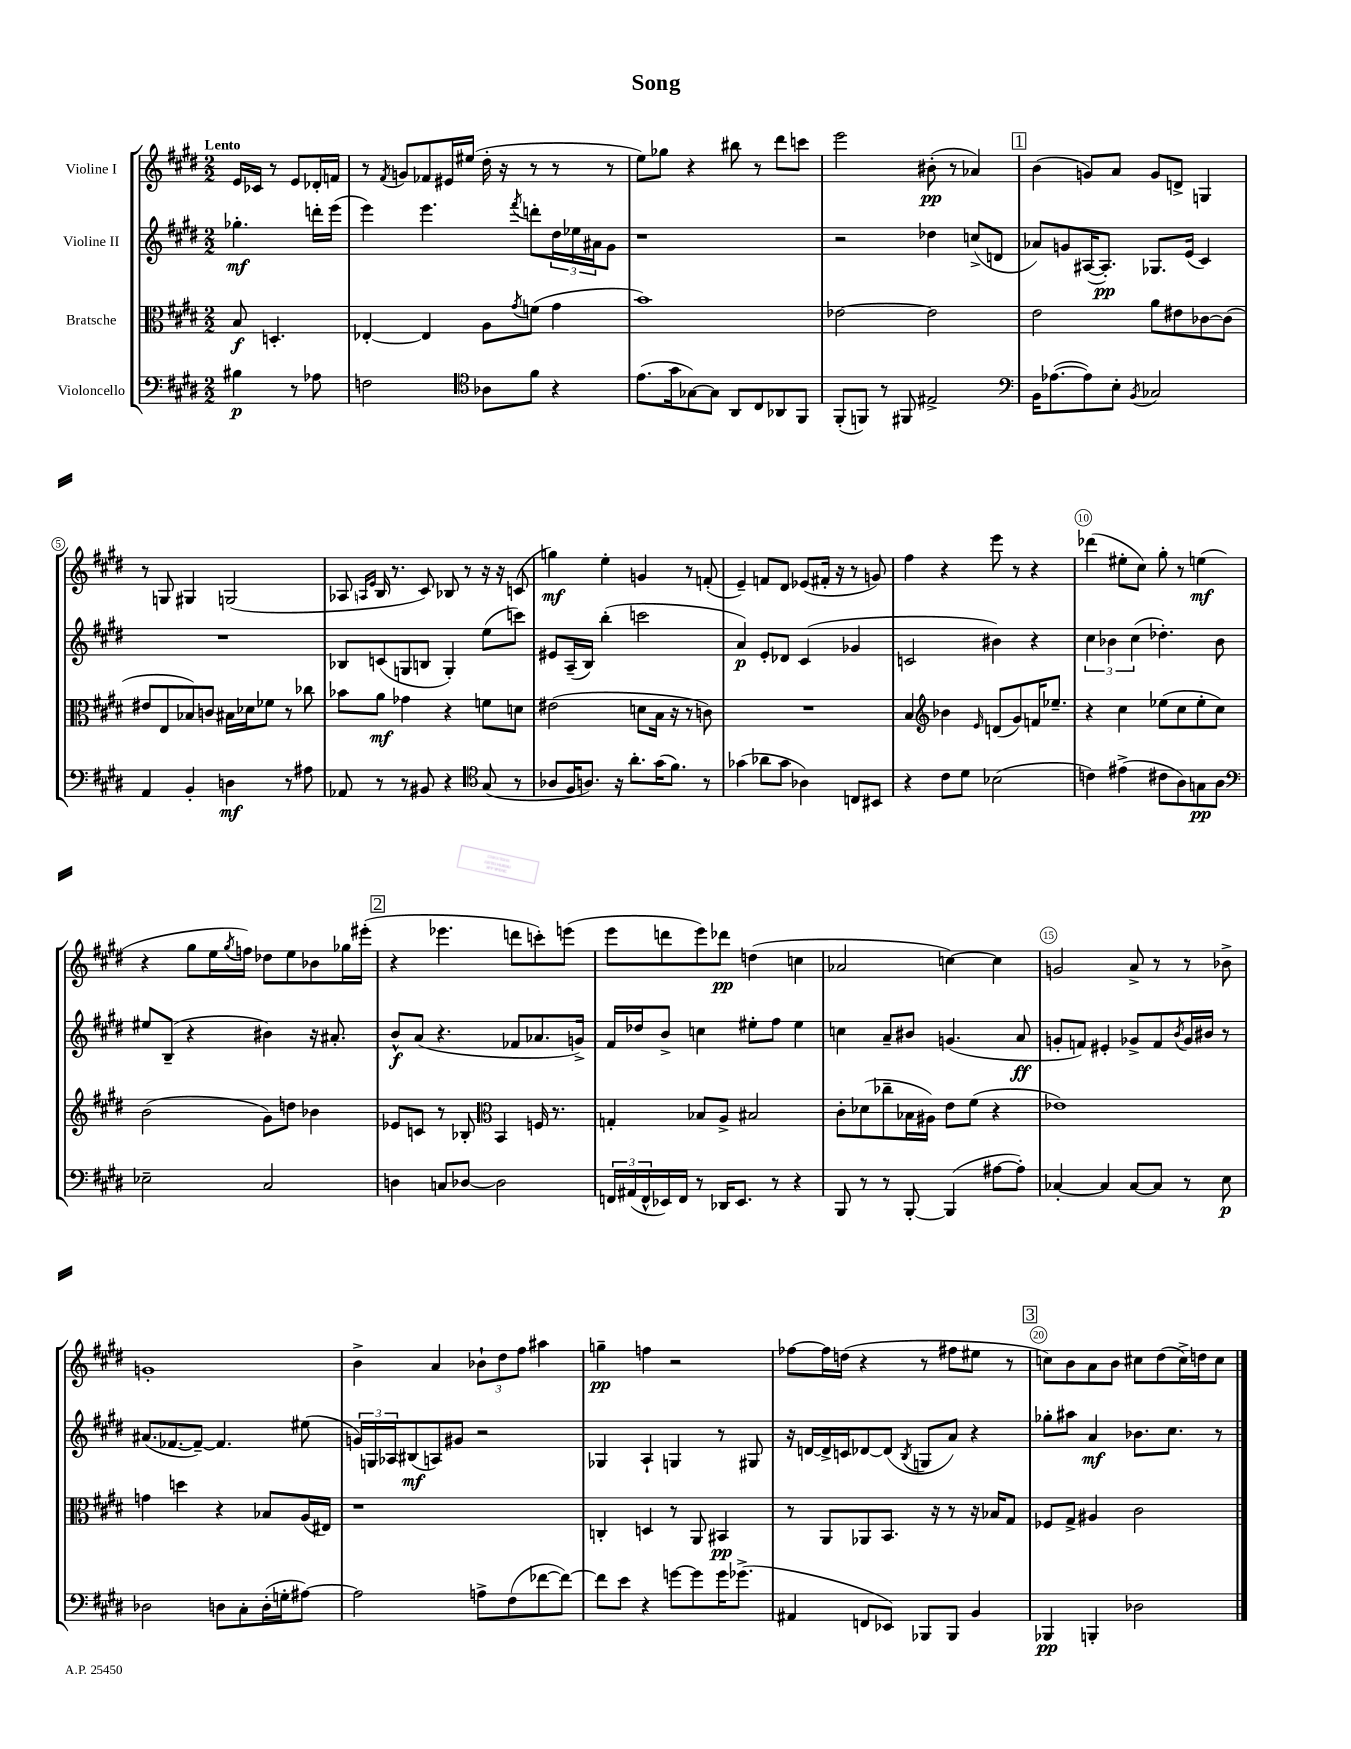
\header { title = "Song" }
<<
\new StaffGroup <<
\new Staff = "s0" \with { instrumentName = "Violine I" } {
    \clef treble \key e \major \numericTimeSignature \time 2/2 \partial 2 \tempo "Lento"
    e'16 ces'16 r8 e'8 des'16-. f'16 |
    r8 \acciaccatura { fis'8 } g'8 fes'8 eis'16 eis''16( dis''16-. r16 r8 r8 r8 |
    e''8) ges''8 r4 bis''8 r8 dis'''8 c'''8 |
    e'''2 bis'8-.\pp( r8 aes'4) |
    \mark \markup { \box "1" } b'4( g'8) a'8 g'8 d'8-> g4 |
    r8 g8 gis4 g2( |
    aes8 \grace { a16 e'16 } b16 r8. cis'8) bes8 r8 r16 r16 c'8( |
    g''4\mf) e''4-. g'4 r8 f'8-.( |
    e'4--) f'8 dis'8 ees'8( fis'16-. r16 r8 g'8) |
    fis''4 r4 e'''8 r8 r4 |
    des'''4( eis''8-. cis''8) gis''8-. r8 e''4\mf( |
    r4 gis''8 e''16 \acciaccatura { gis''8 } f''16) des''8 e''8 bes'8 ges''16 eis'''16-.( |
    \mark \markup { \box "2" } r4 ees'''4. d'''8 c'''8-.) e'''8( |
    e'''8 d'''8 e'''8) des'''8\pp d''4( c''4 |
    aes'2 c''4~) c''4 |
    g'2 a'8-> r8 r8 bes'8-> |
    g'1-. |
    b'4-> a'4 \tuplet 3/2 { bes'8-! dis''8 fis''8 } ais''4 |
    g''4--\pp f''4 r2 |
    fes''8~ fes''16 d''16( r4 r8 fis''8 eis''8 r8 |
    \mark \markup { \box "3" } c''8) b'8 a'8 b'8 cis''8 dis''8( cis''16->) d''16 cis''8 \bar "|." |
}
\new Staff = "s1" \with { instrumentName = "Violine II" } {
    \clef treble \key e \major \numericTimeSignature \time 2/2 \partial 2
    ges''4.-.\mf d'''16-. e'''16( |
    e'''4) e'''4. \acciaccatura { fis'''8 } d'''8-. \tuplet 3/2 { dis''16 ees''16 ais'16 } gis'8 |
    r1 |
    r2 des''4 c''8->( d'8 |
    \mark \markup { \box "1" } aes'8) g'8 ais16~( ais8.-.\pp) ges8. e'16( cis'4) |
    R1 |
    bes8 c'8( g8 b8 g4-.) e''8( c'''8) |
    eis'8 a16--( b16) b''4-.( c'''2 |
    a'4\p) e'8-. des'8 cis'4( ges'4 |
    c'2 bis'4) r4 |
    \tuplet 3/2 { cis''4 bes'4 cis''4( } des''4.-.) bes'8 |
    eis''8 b8--( r4 bis'4) r16 ais'8.-. |
    \mark \markup { \box "2" } b'8-^\f a'8( r4. fes'8 aes'8. g'16->) |
    fis'16 des''16 b'8-> c''4 eis''8-. fis''8 eis''4 |
    c''4 a'8-- bis'8 g'4.( a'8\ff |
    g'8-. f'8) eis'4-. ges'8-> f'8 \acciaccatura { b'8 } ges'16 bis'16 r8 |
    ais'8.( fes'8.~ fes'8~--) fes'4. eis''8( |
    \tuplet 3/2 { g'16) g16 aes16 } bis8\mf( a8) gis'8 r2 |
    ges4 a4-! g4 r8 gis8 |
    r16 d'16~ d'16-> c'16 des'8~ des'8( \acciaccatura { b8 } g8 a'8) r4 |
    \mark \markup { \box "3" } ges''8-. ais''8 a'4\mf bes'8. cis''8. r8 \bar "|." |
}
\new Staff = "s2" \with { instrumentName = "Bratsche" } {
    \clef alto \key e \major \numericTimeSignature \time 2/2 \partial 2
    b8\f d4.-. |
    ees4~-. ees4 a8 \acciaccatura { gis'8 } f'8( gis'4 |
    b'1) |
    ees'2~ ees'2 |
    \mark \markup { \box "1" } e'2 a'8 eis'8 ces'8~ ces'8( |
    eis'8 e8 bes8) c'8 bis16 des'16 fes'8 r8 ces''8 |
    bes'8 a'8\mf ges'4 r4 f'8 d'8 |
    eis'2( d'8 b16 r16 r8 c'8) |
    R1 |
    b4 \clef treble bes'4 \grace { e'16 } d'8( gis'8) f'16 ees''8.-- |
    r4 cis''4 ees''8( cis''8 ees''8-. cis''8) |
    b'2( gis'8) d''8 bes'4 |
    \mark \markup { \box "2" } ees'8 c'8 r8 bes8-. \clef alto b,4 f16 r8. |
    g4-. bes8 a8-> bis2 |
    cis'8-. des'8( ces''8-- bes16 ais16) e'8 fis'8( r4 |
    ees'1) |
    g'4 d''4 r4 bes8 a16( eis16) |
    r1 |
    c4-. d4 r8 a,8 bis,4\pp |
    r8 a,8 aes,8 b,8. r16 r8 r16 bes16 gis8 |
    \mark \markup { \box "3" } fes8 gis8-> ais4 cis'2 \bar "|." |
}
\new Staff = "s3" \with { instrumentName = "Violoncello" } {
    \clef bass \key e \major \numericTimeSignature \time 2/2 \partial 2
    bis4\p r8 aes8 |
    f2 \clef tenor aes8 fis'8 r4 |
    e'8.( gis'16 ges8~) ges8 a,8 cis8 aes,8 fis,8 |
    fis,8-.( f,8) r8 fis,8 eis2-> |
    \mark \markup { \box "1" } \clef bass b,16 aes8.~( aes8) e8-. \acciaccatura { b,8 } ces2 |
    a,4 b,4-. d4\mf r8 ais8 |
    aes,8 r8 r8 bis,8 r4 \clef tenor gis8( r8 |
    aes8 fis16 a8.) r16 a'8.-. gis'16( fis'8.) r8 |
    ges'4( aes'8 ges'8 aes4) c8 bis,8 |
    r4 cis'8 dis'8 bes2( |
    c'4) eis'4->( cis'8 a8) g8\pp a8 |
    \clef bass ees2-- cis2 |
    \mark \markup { \box "2" } d4 c8 des8~ des2 |
    \tuplet 3/2 { f,16 ais,16( f,16-^ } ees,16) f,16 r8 des,16 ees,8. r8 r4 |
    b,,8 r8 r8 b,,8~-. b,,4( ais8~ ais8-.) |
    ces4~-. ces4 ces8~ ces8 r8 e8\p |
    des2 d8 cis8-. d16-.( g16-. ais8~) |
    ais2 a8-> fis8( fes'8~ fes'8~) |
    fes'8 e'8 r4 g'8~ g'8 g'16 ges'8.->( |
    ais,4 f,8 ees,8) bes,,8 bes,,8 b,4 |
    \mark \markup { \box "3" } bes,,4\pp b,,4-. des2 \bar "|." |
}
>>
>>
\layout { \context { \Score \override BarNumber.break-visibility = ##(#f #t #t) barNumberVisibility = #(every-nth-bar-number-visible 5) \override BarNumber.stencil = #(make-stencil-circler 0.1 0.3 ly:text-interface::print) } }
